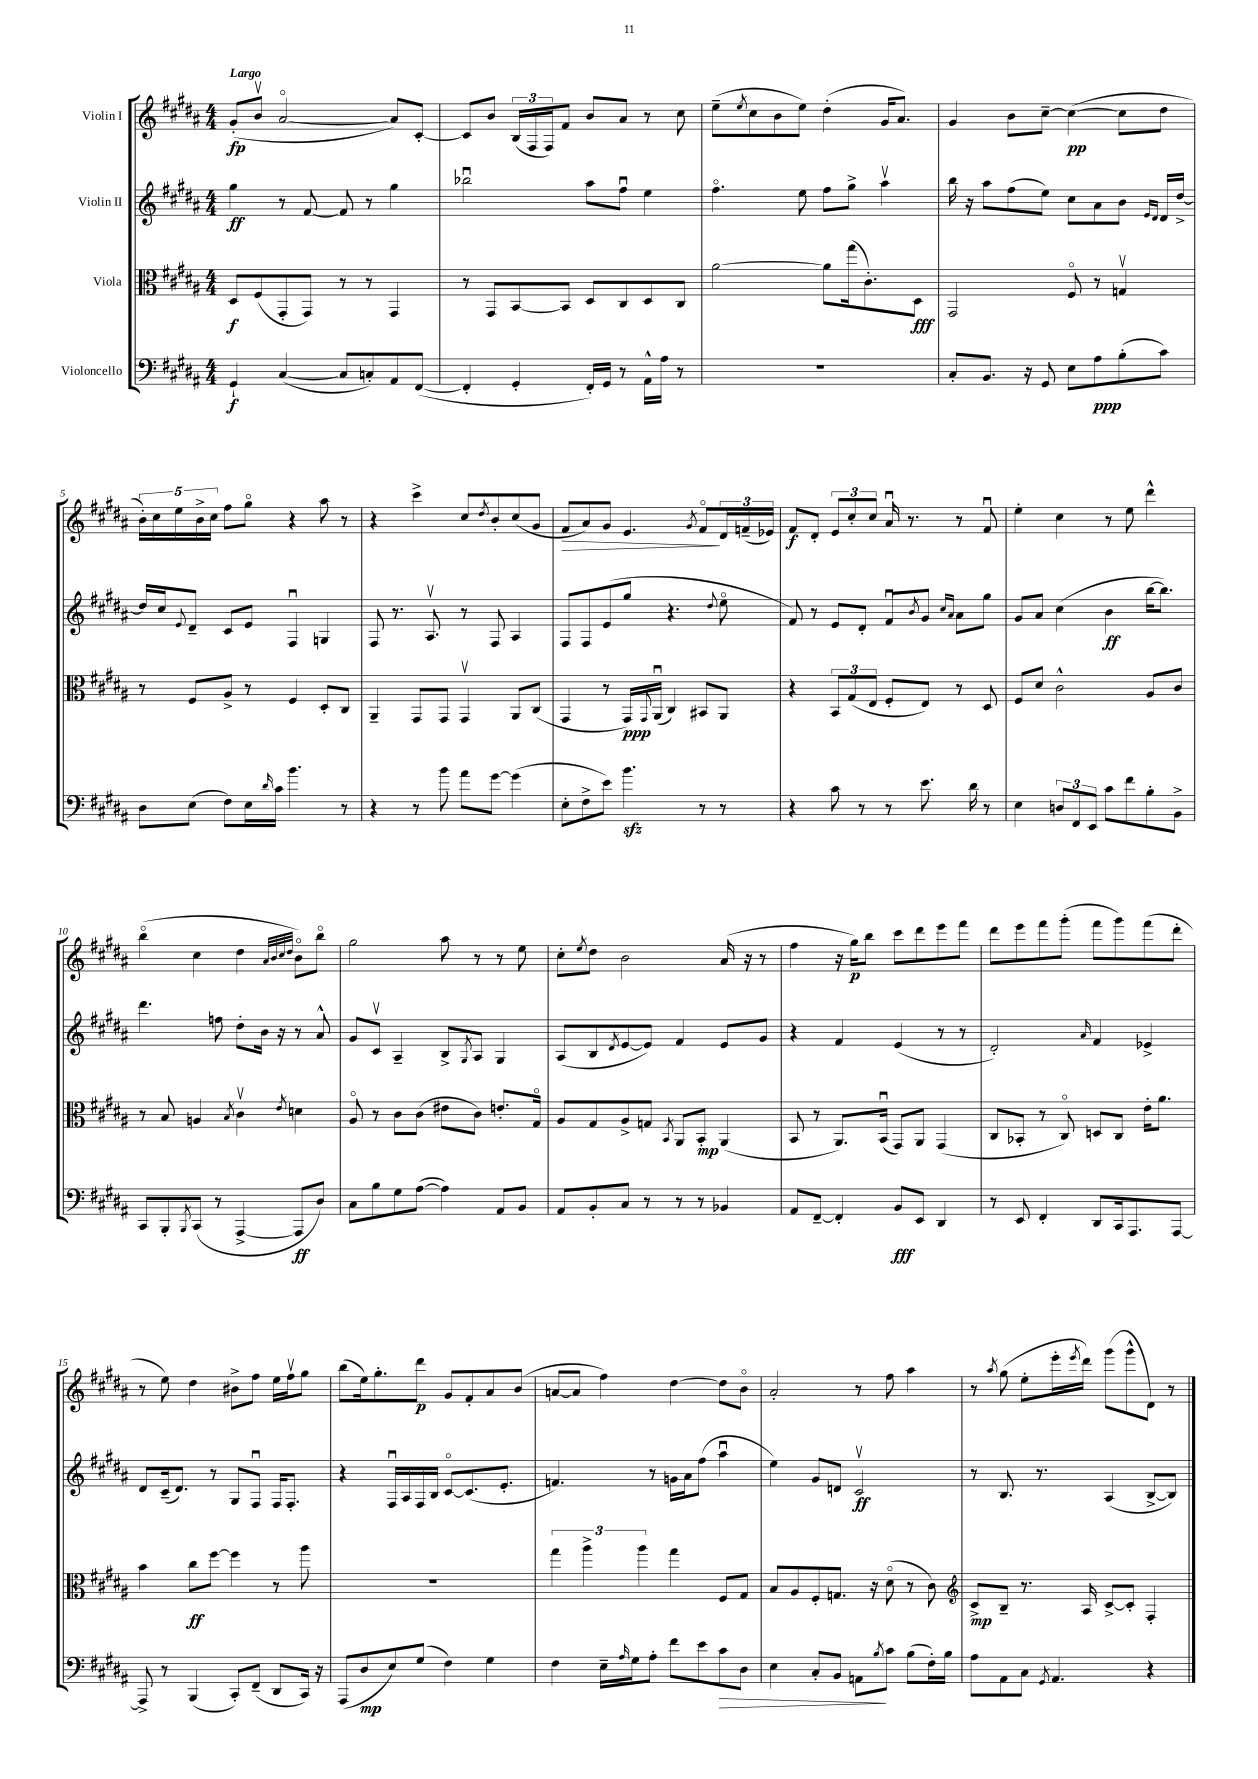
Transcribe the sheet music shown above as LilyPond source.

<<
\new StaffGroup <<
\new Staff = "s0" \with { instrumentName = "Violin I" } {
    \clef treble \key b \major \numericTimeSignature \time 4/4 \tempo "Largo"
    gis'8-.\fp( b'8\upbow ais'2~\flageolet ais'8) cis'8~-. |
    cis'8 b'8 \tuplet 3/2 { b16( fis16 fis16) } fis'8 b'8 ais'8 r8 cis''8 |
    e''8--( \acciaccatura { e''8 } cis''8 b'8 e''8) dis''4-.( gis'16 ais'8.) |
    gis'4 b'8 cis''8~-- cis''4~\pp( cis''8 dis''8 |
    \tuplet 5/4 { b'16-.) cis''16 e''16 b'16-> cis''16 } fis''8 gis''8\flageolet r4 ais''8 r8 |
    r4 cis'''4-> cis''8 \acciaccatura { dis''8 } b'8-. cis''8( gis'8 |
    fis'8\> ais'8) gis'8 e'4. \acciaccatura { gis'8 } fis'8\flageolet\! \tuplet 3/2 { dis'16 f'16--( ees'16) } |
    fis'8\f dis'8-. \tuplet 3/2 { e'8 cis''8-. cis''8 } ais'16\downbow r8. r8 fis'8\downbow |
    e''4-. cis''4 r8 e''8 dis'''4-^ |
    b''4\flageolet( cis''4 dis''4 \grace { ais'32 b'32 cis''32 dis''32 } b'8\flageolet) b''8\flageolet |
    gis''2 ais''8 r8 r8 e''8 |
    cis''8-. \acciaccatura { e''8 } dis''8 b'2 ais'16( r16 r8 |
    fis''4 r16 gis''16\p) b''8 cis'''8 dis'''8 e'''8 fis'''8 |
    dis'''8 e'''8 fis'''8 gis'''8-.( fis'''8 gis'''8) fis'''8( dis'''8-. |
    r8 e''8) dis''4 bis'8-> fis''8 e''16 fis''16\upbow gis''8 |
    b''8( e''16) gis''8.-. dis'''8\p gis'8 fis'8-. ais'8 b'8( |
    a'8~ a'8 fis''4) dis''4~ dis''8 b'8\flageolet |
    ais'2-. r8 fis''8 ais''4 |
    r8 \acciaccatura { ais''8 } gis''8( e''8-. e'''16-. \acciaccatura { e'''8 } dis'''16) gis'''8( gis'''8-^ dis'8) r8 \bar "|." |
}
\new Staff = "s1" \with { instrumentName = "Violin II" } {
    \clef treble \key b \major \numericTimeSignature \time 4/4
    gis''4\ff r8 fis'8~ fis'8 r8 gis''4 |
    bes''2\downbow ais''8 fis''8\downbow e''4 |
    fis''4.\flageolet e''8 fis''8 gis''8-> ais''4\upbow |
    b''16 r16 ais''8 fis''8( e''8) cis''8 ais'8 b'8 \grace { e'16 dis'16 } dis'16 dis''16~-> |
    dis''16 cis''16 \appoggiatura { e'8 } dis'8-- cis'8 e'8 fis4\downbow g4 |
    fis8 r8. ais8.\upbow r8 fis8 ais4 |
    fis8 fis8 e'8( gis''8 r4. \appoggiatura { dis''8 } e''8\flageolet |
    fis'8) r8 e'8 dis'8-. fis'8\downbow \acciaccatura { b'8 } gis'8 \grace { cis''16 ais'16 } ais'8 gis''8 |
    gis'8 ais'8 cis''4( b'4\ff b''16~ b''8.) |
    dis'''4. f''8 dis''8-. b'16 r16 r8 ais'8-^ |
    gis'8 cis'8\upbow ais4-- b8-> \acciaccatura { gis8 } ais8 gis4 |
    ais8( b8 \acciaccatura { dis'8 } e'8~ e'8) fis'4 e'8 gis'8 |
    r4 fis'4 e'4( r8 r8 |
    dis'2-.) \grace { ais'16 } fis'4 ees'4-> |
    dis'8 cis'16--( dis'8.) r8 gis8 fis8\downbow fis16 fis8.-. |
    r4 fis16\downbow ais16 fis16 b16 cis'8~\flageolet cis'8.( e'8.-. |
    f'4.) r8 g'16 ais'16 fis''8( ais''4\downbow |
    e''4) gis'8 d'8 cis'2\upbow\ff |
    r8 b8. r8. ais4( b8~-> b8) \bar "|." |
}
\new Staff = "s2" \with { instrumentName = "Viola" } {
    \clef alto \key b \major \numericTimeSignature \time 4/4
    dis8\f fis8( gis,8-. gis,8) r8 r8 gis,4 |
    r8 gis,8 b,8~ b,8 dis8 cis8 dis8 cis8 |
    ais'2~ ais'8 gis''16( cis'8.-.) dis8\fff |
    gis,2 fis8\flageolet r8 g4\upbow |
    r8 fis8 ais8-> r8 fis4 dis8-. cis8 |
    ais,4-- gis,8 gis,8 gis,4\upbow ais,8 cis8( |
    gis,4 r8 gis,16\ppp) \appoggiatura { gis,8 } ais,16\downbow( cis4) bis,8 ais,8 |
    r4 \tuplet 3/2 { b,8 gis8( e8 } fis8-. e8) r8 dis8 |
    fis8 dis'8 cis'2-^ ais8 cis'8 |
    r8 b8 a4 \acciaccatura { b8 } cis'4\upbow \acciaccatura { e'8 } d'4 |
    ais8\flageolet r8 cis'8 cis'8( eis'8 cis'8) e'8.-. gis16\flageolet |
    ais8 gis8 ais8-> g8 \acciaccatura { b,8 } ais,8 b,8-.\mp ais,4( |
    b,8 r8 ais,8.) b,16\downbow( gis,8) ais,8 gis,4( |
    cis8 bes,8-. r8 cis8\flageolet) d8 cis8 e'16-. ais'8. |
    b'4 cis''8\ff fis''8~ fis''4 r8 ais''8 |
    R1 |
    \tuplet 3/2 { gis''4 ais''4-> ais''4 } gis''4 fis8 gis8 |
    b8 ais8 fis8-. g8. r16 dis'8\flageolet( r8 cis'8) |
    \clef treble cis'8->\mp b8-- r8. ais16 cis'8~-> cis'8-. fis4-. \bar "|." |
}
\new Staff = "s3" \with { instrumentName = "Violoncello" } {
    \clef bass \key b \major \numericTimeSignature \time 4/4
    gis,4-!\f cis4~( cis8 c8-.) ais,8 fis,8~( |
    fis,4-. gis,4-. fis,16-.) gis,16 r8 ais,16-^ ais16 r8 |
    R1 |
    cis8-. b,8. r16 gis,8 e8 ais8\ppp b8-.( cis'8) |
    dis8 e8( fis8) e16 \grace { dis'16 } cis'16 b'4. r8 |
    r4 r8 b'8 ais'8 gis'8~ gis'4( |
    e8-. fis8-> e'8) b'4.\sfz r8 r8 |
    r4 cis'8 r8 r8 e'8. dis'16 r8 |
    e4 \tuplet 3/2 { d8 fis,8 e,8 } cis'8 fis'8 b8-. b,8-> |
    cis,8 b,,8-. \acciaccatura { b,,8 } cis,8( r8 ais,,4~-> ais,,8\ff dis8) |
    cis8 b8 gis8 ais8~( ais4) ais,8 b,8 |
    ais,8 b,8-. cis8 r8 r8 r8 bes,4 |
    ais,8 fis,8~-- fis,4-. b,8\fff e,8 dis,4 |
    r8 e,8 fis,4-. dis,8 cis,16 ais,,8. ais,,8~ |
    ais,,8-> r8 b,,4( cis,8-.) fis,8--( dis,8 cis,16) r16 |
    ais,,8( dis8\mp e8) gis8( fis4) gis4 |
    fis4 e16-- \grace { ais16 } gis16 ais8-. fis'8 e'8 cis'8\> dis8 |
    e4 cis8-. b,8 a,8\! \acciaccatura { b8 } cis'8 b8( fis16-.) b16 |
    ais8 ais,8 cis8 \acciaccatura { gis,8 } ais,4. r4 \bar "|." |
}
>>
>>
